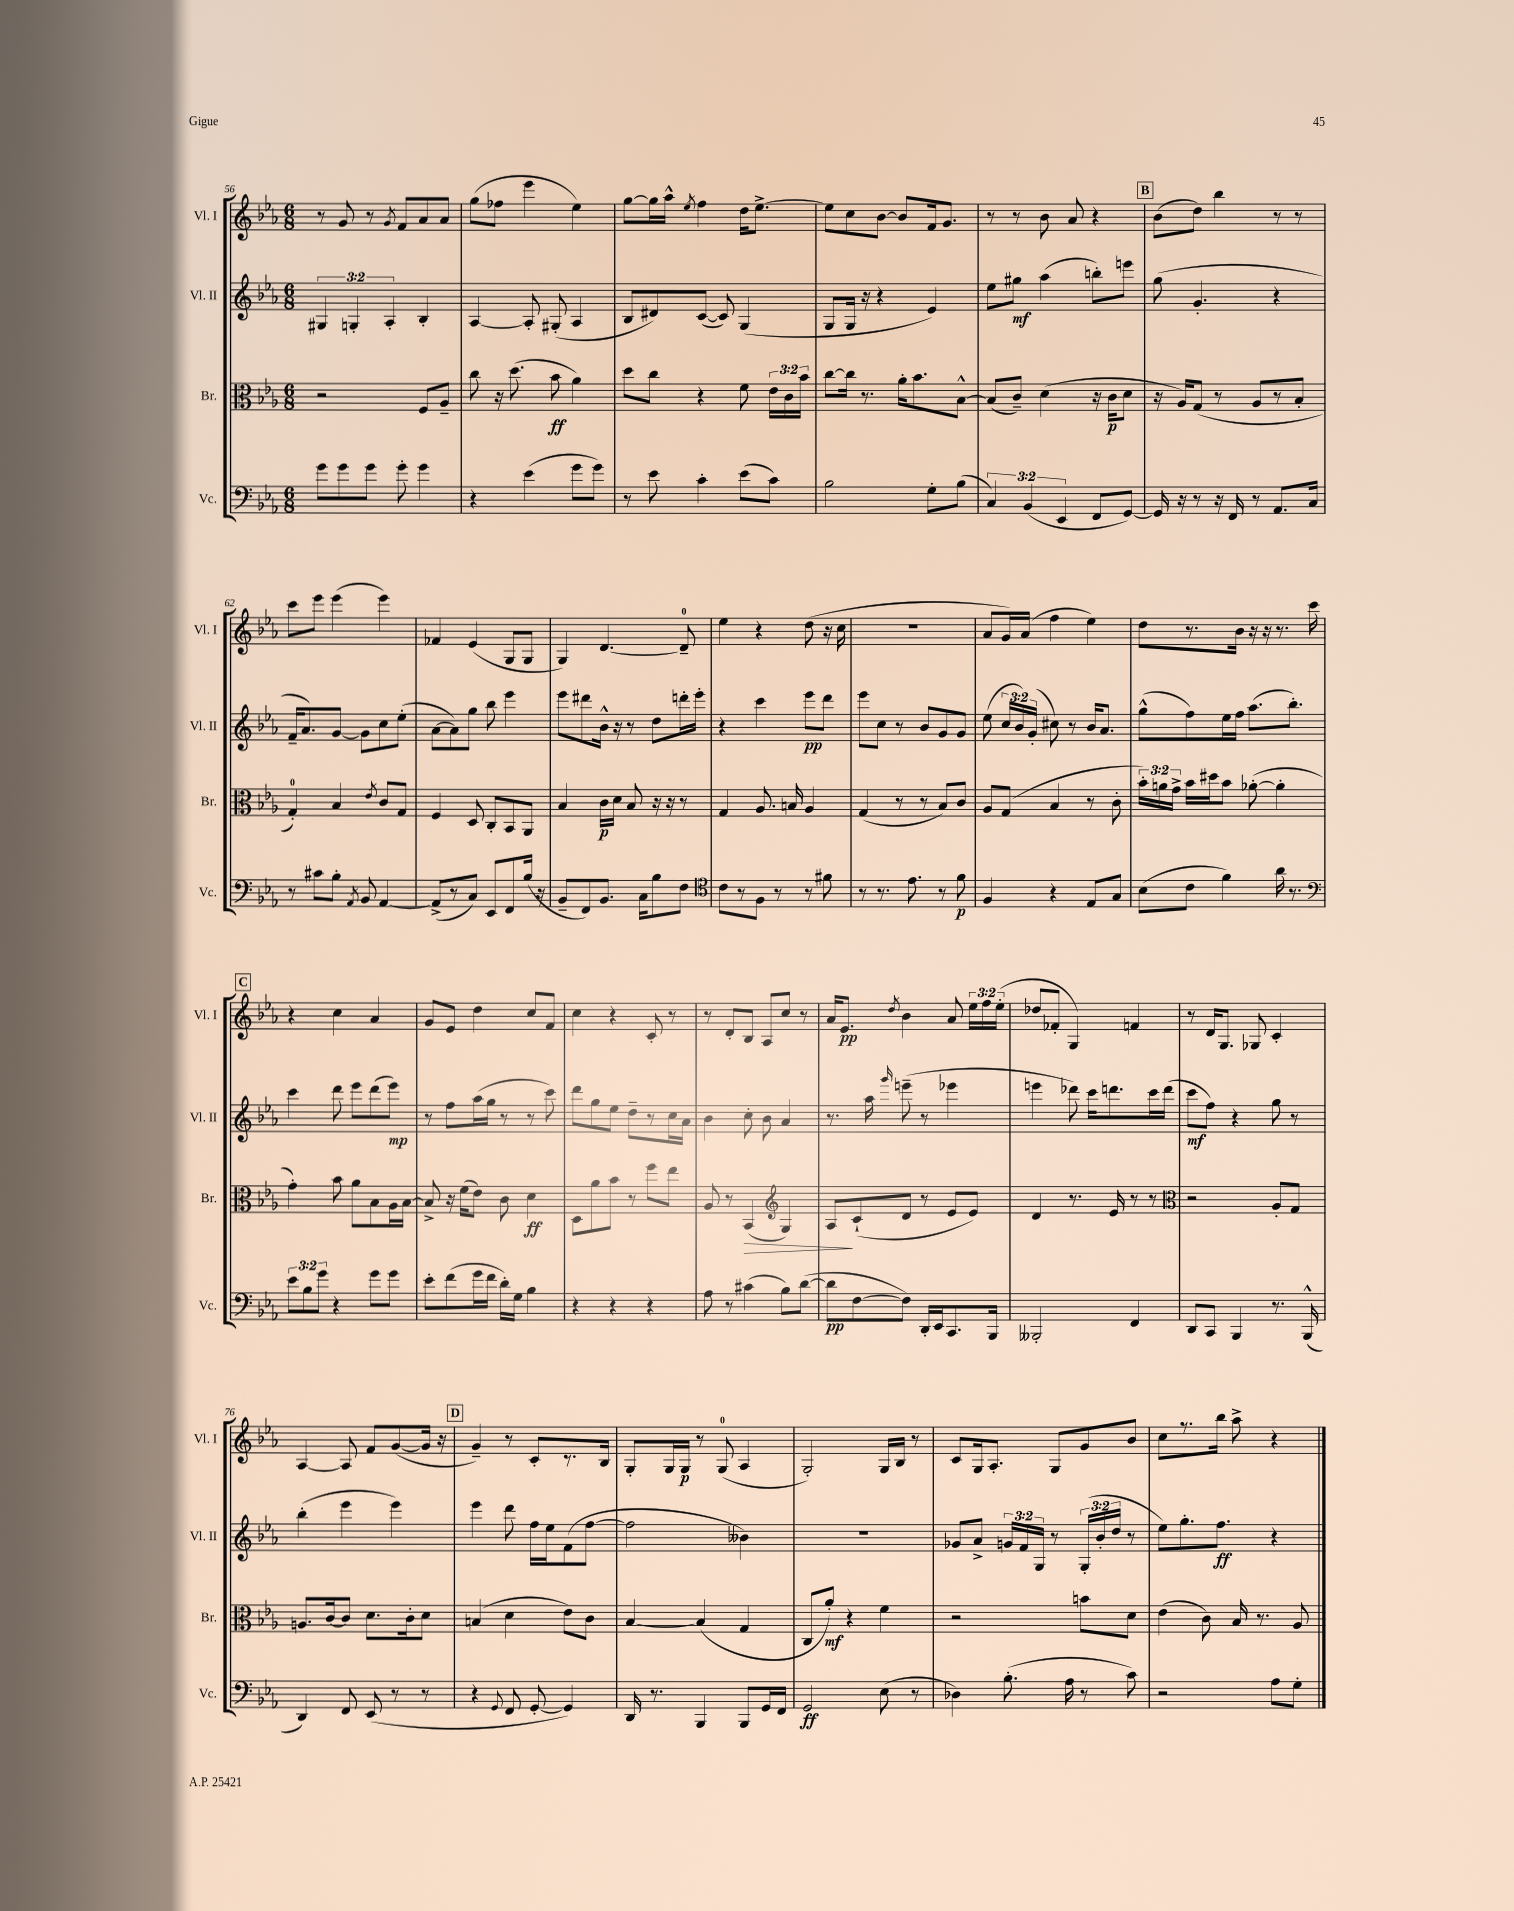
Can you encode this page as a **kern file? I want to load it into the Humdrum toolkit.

**kern	**kern	**kern	**kern
*staff4	*staff3	*staff2	*staff1
*clefF4	*clefC3	*clefG2	*clefG2
*k[b-e-a-]	*k[b-e-a-]	*k[b-e-a-]	*k[b-e-a-]
*M6/8	*M6/8	*M6/8	*M6/8
8g\L	2r	6G#/	8r
8g\	.	.	8g/
.	.	6G'/	.
8g\J	.	.	8r
.	.	6A-'/	.
.	.	.	8qg/
8g'\	.	.	8f/L
4g\	8F/L	4B-'/	8a-/
.	8A-~/J	.	8a-/J
=	=	=	=
4r	8cc\	[4A-/	(8gg\L
.	16r	.	8ff-\J
.	(8.dd\	.	.
(4e-\	.	8A-'/]	4eee-\
.	8b-\	(8G#'/	.
8g\L	4a-\)	4A-/	4ee-\)
8g\J)	.	.	.
=	=	=	=
8r	8dd\L	8B-/L	[8gg\L
8e-\	8cc\J	8d#/)	16gg\]L
.	.	.	16aa-^^\JJ
.	.	.	8qee-/
4c'\	4r	([8c/J	4ff\
.	.	8c/])	.
(8e-\L	8f\	(4G/	16dd\LK
.	.	.	[8.ee-^\J
8c\J)	24e-\LL	.	.
.	24c\	.	.
.	24b-\JJ	.	.
=	=	=	=
2B-\	[8cc\L	8G/L	8ee-\]L
.	16cc\]Jk	16G/Jk	8cc\
.	8.r	16r	.
.	.	4r	[8b-\J
.	16a-'\LK	.	8b-/]L
.	8.b-\	.	.
8G'\L	.	4e-/)	16f/k
.	.	.	8.g/J
(8B-\J	[8B-^^\J	.	.
=	=	=	=
6C/)	(8B-/]L	8ee-\L	8r
.	8c~/J)	8gg#\J	8r
(6BB-/	.	.	.
.	(4d\	(4aa-\	8b-\
6EE-/	.	.	.
.	.	.	8a-/
8FF/L	16r	8bb'\L)	4r
.	16c\LK	.	.
[8GG/J)	8d\J	8eee\J	.
=	=	=	=
16GG/]	16r	(8gg\	(8b-\L
16r	16A-/LK)	.	.
8r	(8G/J	4.g'/	8dd\J)
16r	8r	.	4bb-\
16FF/	.	.	.
8r	8A-/L	.	.
8.AA-/L	8r	4r	8r
.	8B-'/J	.	8r
16C/Jk	.	.	.
=	=	=	=
8r	4G'/)	16f~/LK	8ccc\L
.	.	8.a-/)	.
8c#\L	.	.	8eee-\J
8B-'\J	4B-/	[8g/J	(4eee-\
8qAA-/	.	.	.
8BB-/	.	8g\]L	.
.	8qe-/	.	.
[4AA-/	8c/L	8cc\	4eee-\)
.	8G/J	(8ee-'\J	.
=	=	=	=
(8AA-^/]L	4F/	[8a-\L	4f-/
8r	.	8a-\])	.
8C/J)	8D/	8gg\J	(4e-/
8EE-/L	8C'/L	8bb-\	.
8FF/	8BB-/	4eee-\	8G/L
(16B-/Jk	8AA-/J	.	8G/J
16r	.	.	.
=	=	=	=
8BB-~/L	4B-/	8eee-\L	4G/)
8FF/)	.	8ddd#\	.
8.BB-/J	16c\LL	16b-^^\Jk	[4.d/
.	16d\JJ	16r	.
.	8B-/	8r	.
16C\LK	.	.	.
8B-\	16r	8dd\L	.
.	16r	.	.
8F\J	8r	16ddd'\L	8d~/]
.	.	16eee-'\JJ	.
=	=	=	=
*clefC4	*	*	*
8c\L	4G/	4r	4ee-\
8r	.	.	.
8F\J	8.A-/	4ccc\	4r
8r	.	.	.
.	16B/	.	.
8r	4A-/	8eee-\L	(8dd\
8f#\	.	8ddd\J	16r
.	.	.	16cc\
=	=	=	=
8r	(4G/	8eee-\L	2.r
8.r	.	8cc\J	.
.	8r	8r	.
8.e-\	.	.	.
.	8r	8b-/L	.
8r	8B-/L)	8g/	.
8f\	8c/J	8g/J	.
=	=	=	=
4F/	8A-/L	(8ee-\	8a-/L
.	(8G/J	24cc/LL	16g/L)
.	.	24b-/)	.
.	.	.	(16a-/JJ
.	.	(24g'/JJ	.
4r	4B-/	8cc#\)	4ff\
.	.	8r	.
8E-/L	8r	16b-/LK	4ee-\)
.	.	8.a-/J	.
8G/J	8c'\	.	.
=	=	=	=
(8B-\L	24b-'\LL)	(8gg^^\L	8dd\L
.	24a\	.	.
.	24g^\JJ	.	.
8c\J	16b-\LL	8ff\)	8.r
.	16dd#\J	.	.
4f\)	8b-\J	16ee-\L	.
.	.	16ff\JJ	16b-\Jk
.	([8a-'\	(8.aa-\L	16r
.	.	.	16r
16a-\	4a-'\]	.	8.r
8.r	.	8.bb-'\J)	.
.	.	.	16ccc\
=	=	=	=
*clefF4	*	*	*
12e-\L	4g'\)	4ccc\	4r
12B-\	.	.	.
12g\J	.	.	.
4r	8b-\	8ddd\	4cc\
.	8a-\L	8eee-\L	.
8g\L	8B-\	(8ddd\	4a-/
8g\J	16A-\L	8eee-\J)	.
.	[16B-\JJ	.	.
=	=	=	=
8e-'\L	8B-^/]	8r	8g/L
(8f\	16r	8ff\L	8e-/J
.	(16f\LK	.	.
16g\L	8e-\J)	(16aa-\L	4dd\
16f\JJ	.	16gg\JJ	.
16d'\LL)	8c\	8r	.
16G\JJ	.	.	.
4B-\	4d\	8r	8cc/L
.	.	8ccc\)	8f/J
=	=	=	=
4r	8D\L	8ddd\L	4cc\
.	8a-\	8gg\	.
4r	8b-\J	8ee-\J	4r
.	8r	8dd~\L	.
4r	8ff\L	8r	8c'/
.	8ee-\J	16cc\L	8r
.	.	16a-\JJ	.
=	=	=	=
8A-\	8A-/	4b-\	8r
8r	8r	.	8d'/L
(4c#\	(4BB-/	8cc'\	8B-/J
.	.	8b-\	8A-/L
*	*clefG2	*	*
8B-\L)	4G/)	4a-/	8cc/J
([8d\J	.	.	8r
=	=	=	=
8d\]L	8A-/L	8.r	16a-/LK
.	.	.	8.e-/J
[8F\	(8c`/	.	.
.	.	16aa-\	.
.	.	16qqggg/	8qdd/
8F\]J)	8d/J	(8eee~\	4b-\
16DD'/LL	8r	8r	.
16EE-/J	.	.	.
8.CC/	8e-/L	4eee-\	8a-/
.	8e-/J)	.	24ee-\LL
.	.	.	24ff\
16BBB-/Jk	.	.	.
.	.	.	(24ee-'\JJ
=	=	=	=
2BBB--'/	4d/	4eee\	8dd-/L
.	.	.	8f-'/J
.	8.r	8ddd-\)	4G/)
.	.	16ccc\LK	.
.	16e-/	8.ddd\	.
4FF/	8r	.	4f/
.	8r	16ccc\L	.
.	.	(16ddd\JJ	.
=	=	=	=
*	*clefC3	*	*
8DD/L	2r	8ccc\L	8r
8CC/J	.	8ff\J)	16d/LK
.	.	.	8.G/J
4BBB-/	.	4r	.
.	.	.	8G-/
8.r	8A-'/L	8gg\	4c'/
.	8G/J	8r	.
(16BBB-^^/	.	.	.
=	=	=	=
4DD/)	8.A/L	(4bb-'\	[4A-/
.	[16c/k	.	.
8FF/	8c/]J	4eee-\	8A-/]
(8EE-/	8.d\L	.	8f/L
8r	.	4eee-\)	([8g/
.	16c'\k	.	.
8r	8d\J	.	16g/]Jk
.	.	.	16r
=	=	=	=
4r	(4B/	4eee-\	4g~/)
8qqGG/	.	.	.
8FF/	4d\	8ddd\	8r
[8GG'/	.	16ff\LL	8c'/L
.	.	16ee-\J	.
4GG/])	8e-\L)	(8f\	8.r
.	8c\J	[8ff\J	.
.	.	.	16B-/Jk
=	=	=	=
16DD/	[4B-/	2ff\]	8G'/L
8.r	.	.	.
.	.	.	16G/L
.	.	.	16G/JJ
4BBB-/	(4B-/]	.	8r
.	.	.	(8G/
8BBB-/L	4G/	4b--\)	4A-/
16GG/L	.	.	.
16FF/JJ	.	.	.
=	=	=	=
2GG/	8C/L	2.r	2G'/)
.	8a-'/J)	.	.
.	4r	.	.
(8E-\	4f\	.	16G/LL
.	.	.	16B-/JJ
8r	.	.	8r
=	=	=	=
4D-\)	2r	8g-/L	8c/L
.	.	8a-^/J	16G/k
.	.	.	8.A-'/J
(8.B-'\	.	24g/LL	.
.	.	24f/	.
.	.	24G/JJ	.
.	.	8r	8G/L
16A-\	.	.	.
8r	8b\L	(24G'/LL	8g/
.	.	24b-'/	.
.	.	24dd/JJ	.
8c\)	8d\J	8r	8b-/J
=	=	=	=
2r	(4e-\	8ee-\L)	8cc\L
.	.	8.gg'\	8.r
.	8c\)	.	.
.	.	8.ff\J	16bb-\Jk
.	16B-/	.	8aa-^\
.	8.r	.	.
8A-\L	.	4r	4r
8G'\J	8A-/	.	.
==	==	==	==
*-	*-	*-	*-
